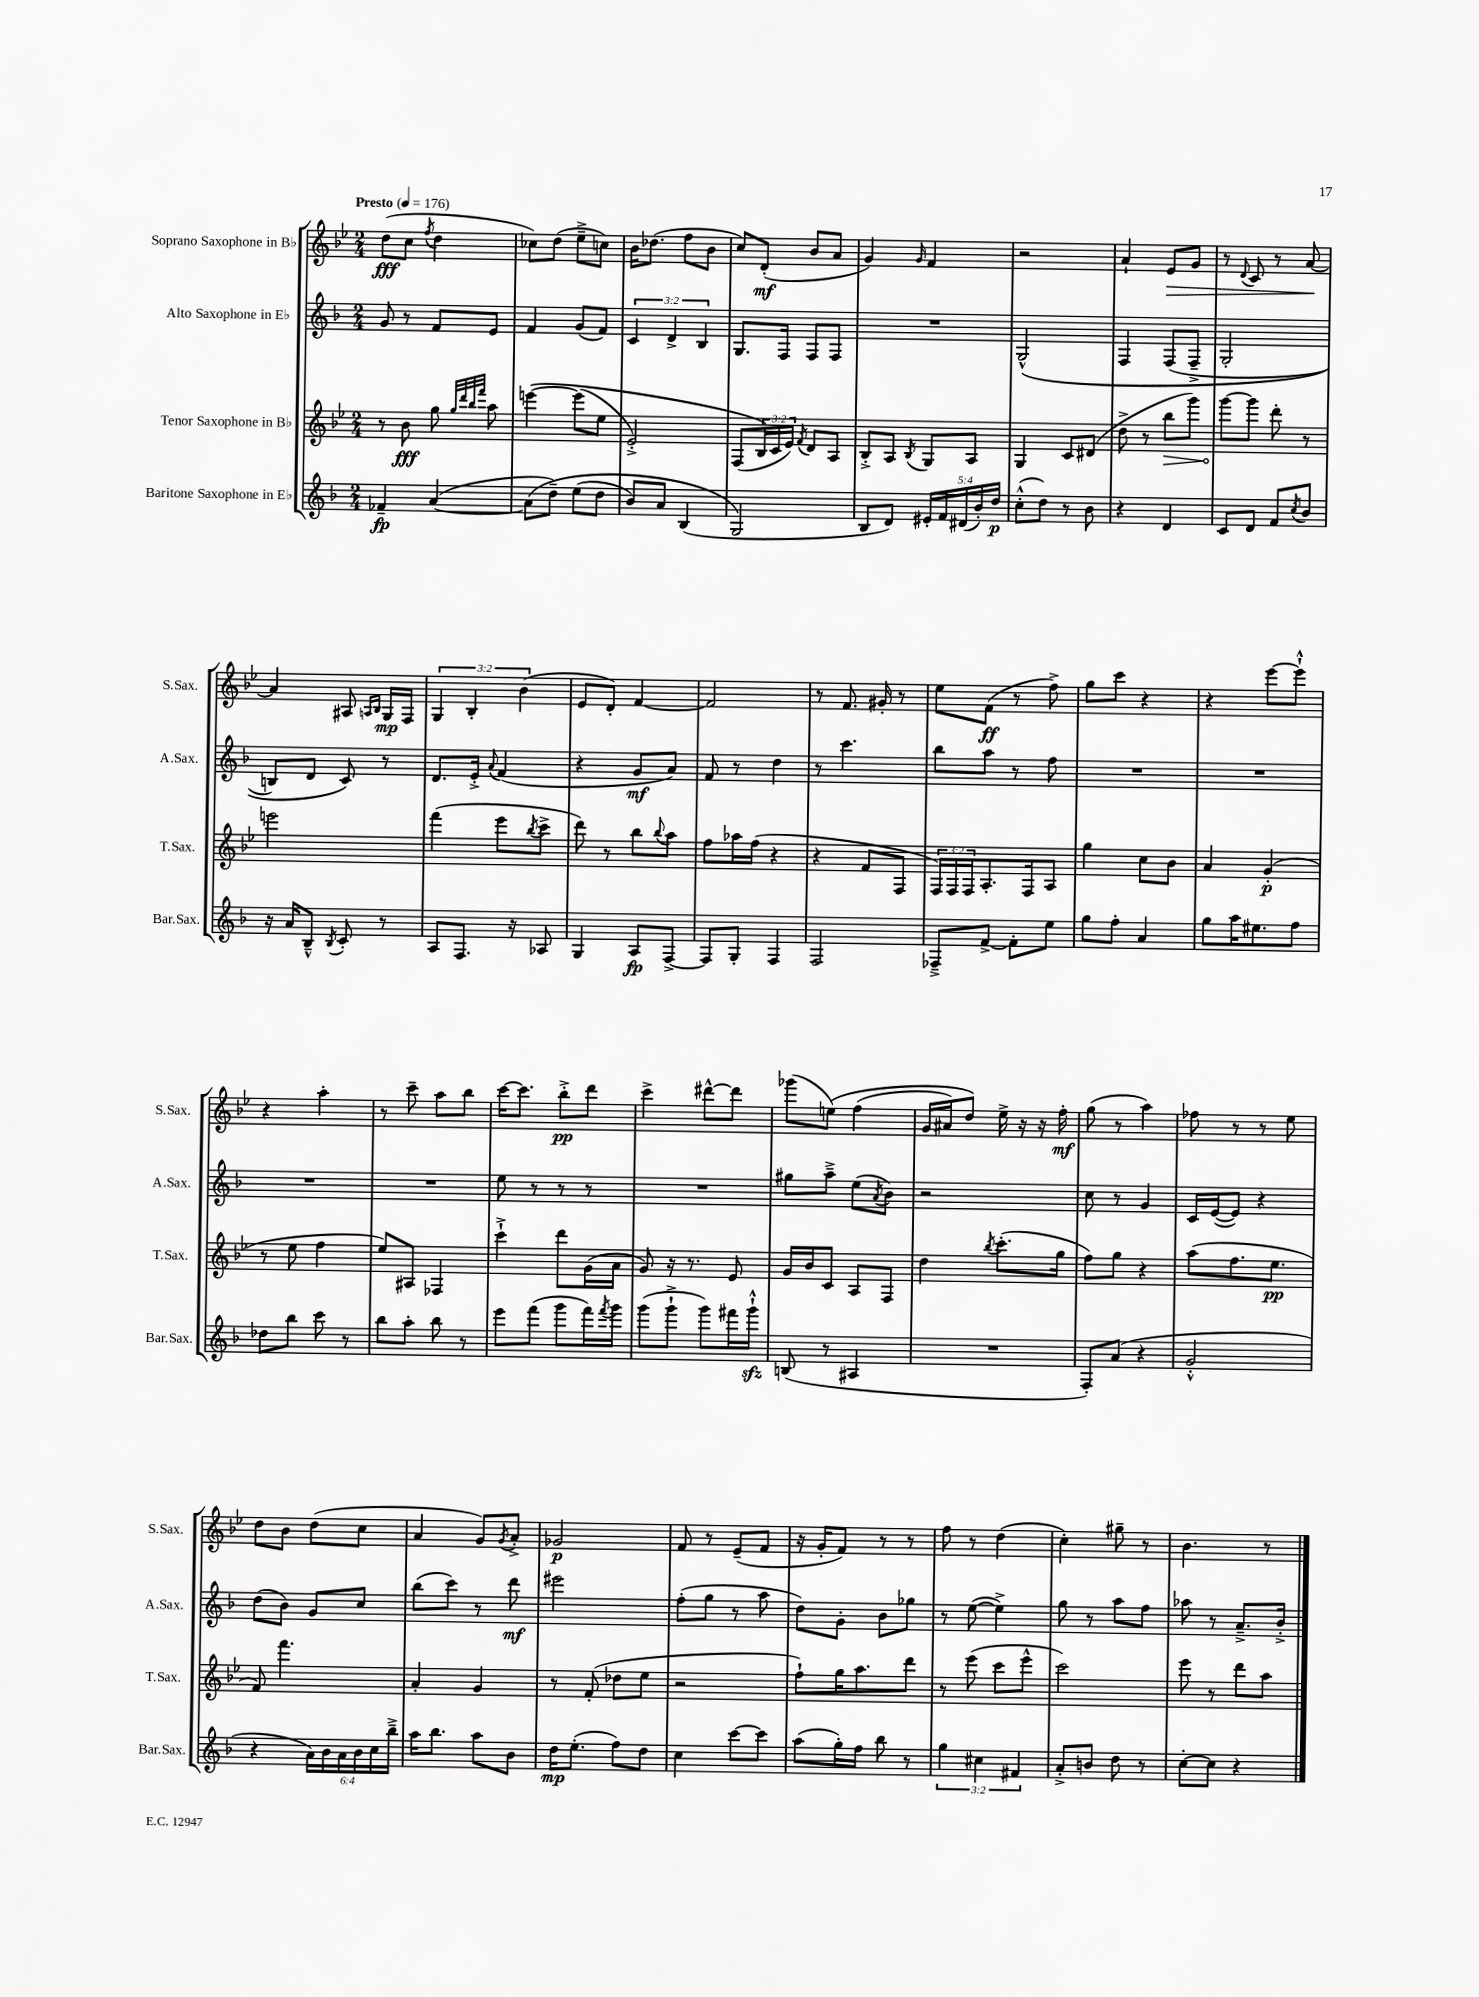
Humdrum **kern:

**kern	**dynam	**kern	**dynam	**kern	**dynam	**kern	**dynam
*part4	*part4	*part3	*part3	*part2	*part2	*part1	*part1
*staff4	*staff4	*staff3	*staff3	*staff2	*staff2	*staff1	*staff1
*I"Baritone Saxophone in E♭	*	*I"Tenor Saxophone in B♭	*	*I"Alto Saxophone in E♭	*	*I"Soprano Saxophone in B♭	*
*I'Bar.Sax.	*	*I'T.Sax.	*	*I'A.Sax.	*	*I'S.Sax.	*
*clefG2	*	*clefG2	*	*clefG2	*	*clefG2	*
*k[b-]	*	*k[b-e-]	*	*k[b-]	*	*k[b-e-]	*
*M2/4	*	*M2/4	*	*M2/4	*	*M2/4	*
*MM176	*	*MM176	*	*MM176	*	*MM176	*
=1	=1	=1	=1	=1	=1	=1	=1
!	!	!	!	!	!	!LO:TX:a:B:t=Presto	!
4f-X~/	fp	8r	.	8g/	.	(8dd\L	fff
.	.	8b-\	fff	8r	.	8cc\J	.
.	.	.	.	.	.	8qff/	.
([4a/	.	8gg\	.	8f/L	.	4dd\	.
.	.	32qqgg/LLL	.	.	.	.	.
.	.	32qqddd/	.	.	.	.	.
.	.	32qqbb-/	.	.	.	.	.
.	.	32qqfff/JJJ	.	.	.	.	.
.	.	8aa\	.	8e/J	.	.	.
=2	=2	=2	=2	=2	=2	=2	=2
(8a\L]	.	([4eeen\	.	4f/	.	8cc-X\L)	.
8dd~\J)	.	.	.	.	.	(8dd\J	.
(8ee\L	.	(8eee\L]	.	(8g/L	.	8ee-~^\L	.
8dd\J	.	8ee-\J	.	8f/J)	.	8ccn\J)	.
=3	=3	=3	=3	=3	=3	=3	=3
8b-/L)	.	2e-'^/)	.	6c/	.	16b-\KL	.
.	.	.	.	.	.	(8.dd-X\J	.
8a/J	.	.	.	.	.	.	.
.	.	.	.	6d^/	.	.	.
(4B-/	.	.	.	.	.	8ff\L	.
.	.	.	.	6B-/	.	.	.
.	.	.	.	.	.	8b-\J	.
=4	=4	=4	=4	=4	=4	=4	=4
2G/)	.	(8F/L	.	8.G/L	.	8cc/L)	.
.	.	24B-/L)	.	.	.	(8d'/J	mf
.	.	24c/	.	.	.	.	.
.	.	.	.	16F/Jk	.	.	.
.	.	24e-/JJ)	.	.	.	.	.
.	.	8qf/	.	.	.	.	.
.	.	8d/L	.	8F/L	.	8b-/L	.
.	.	8A/J	.	8F/J	.	8a/J	.
=5	=5	=5	=5	=5	=5	=5	=5
8B-/L	.	8B-'^/L	.	2r	.	4g/)	.
8d/J)	.	8A/J	.	.	.	.	.
.	.	8qB-/	.	.	.	16qqg/	.
20e#X'/LL	.	8G/L	.	.	.	4f/	.
20f/	.	.	.	.	.	.	.
(20d#X/	.	.	.	.	.	.	.
.	.	8A/J	.	.	.	.	.
20b-'/)	.	.	.	.	.	.	.
20dd/JJ	p	.	.	.	.	.	.
=6	=6	=6	=6	=6	=6	=6	=6
(8cc'^^\L	.	4G/	.	(2G^^/	.	2r	.
8dd\J)	.	.	.	.	.	.	.
8r	.	8c/L	.	.	.	.	.
8b-\	.	(8d#X/J	.	.	.	.	.
=7	=7	=7	=7	=7	=7	=7	=7
4r	.	8dd^\	.	4F/	.	4a`/	.
.	.	8r	.	.	.	.	.
!	!	!	!LO:HP:b	!	!	!	!LO:HP:b
4d/	.	8bb-\L	>	(8F/L	.	8e-/L	>
.	.	8ggg\J)	.	8F~^/J	.	8g/J	.
=8	=8	=8	=8	=8	=8	=8	=8
8c/L	.	[8ggg\L	.	2G'/	.	8r	.
.	.	.	.	.	.	8qqd/	.
8d/J	.	8ggg\J]	]	.	.	8c/	.
8f/L	.	8ddd'\	.	.	.	8r	.
8qcc/	.	.	.	.	.	.	.
8b-/J	.	8r	.	.	.	[8a/	.
.	.	.	.	.	.	.	]
!!LO:LB:g=z
=9	=9	=9	=9	=9	=9	=9	=9
16r	.	2eeen\	.	8Bn/L)	.	4a/]	.
16a/KL	.	.	.	.	.	.	.
8B-~^^/J	.	.	.	8d/J	.	.	.
8qB-/	.	.	.	.	.	.	.
8c'/	.	.	.	8c/)	.	8A#X/	.
.	.	.	.	.	.	16qqAn/LL	.
.	.	.	.	.	.	16qqB-/JJ	.
8r	.	.	.	8r	.	16G/LL	mp
.	.	.	.	.	.	16F/JJ	.
=10	=10	=10	=10	=10	=10	=10	=10
8A/L	.	(4fff\	.	8.d/L	.	6G/	.
8.F/J	.	.	.	.	.	.	.
.	.	.	.	.	.	6B-'/	.
.	.	.	.	16e'^/Jk	.	.	.
.	.	.	.	8qqa/	.	.	.
.	.	8eee-\L	.	(4f/	.	.	.
16r	.	.	.	.	.	.	.
.	.	.	.	.	.	(6b-\	.
.	.	8qbb-/	.	.	.	.	.
8A-X/	.	8ccc^\J	.	.	.	.	.
=11	=11	=11	=11	=11	=11	=11	=11
4G/	.	8ddd\)	.	4r	.	8e-/L	.
.	.	8r	.	.	.	8d'/J)	.
8A/L	fp	8bb-\L	.	8g/L	mf	[4f/	.
.	.	8qqbb-/	.	.	.	.	.
[8F^/J	.	8aa\J	.	8a/J)	.	.	.
=12	=12	=12	=12	=12	=12	=12	=12
8F/L]	.	8ff\L	.	8f/	.	2f/]	.
8G'/J	.	16aa-X\L	.	8r	.	.	.
.	.	(16ff\JJ	.	.	.	.	.
4F/	.	4r	.	4dd\	.	.	.
=13	=13	=13	=13	=13	=13	=13	=13
2F/	.	4r	.	8r	.	8r	.
.	.	.	.	4.ccc\	.	8.f/	.
.	.	8f/L	.	.	.	.	.
.	.	.	.	.	.	16g#X'/	.
.	.	8F/J	.	.	.	8r	.
=14	=14	=14	=14	=14	=14	=14	=14
8F-X~^/L	.	24F/LL)	.	8bb-\L	.	8ee-\L	.
.	.	24F/	.	.	.	.	.
.	.	24F/J	.	.	.	.	.
[8f^/J	.	8.A'/	.	8aa\J	.	(8f\J	ff
8f'\L]	.	.	.	8r	.	8r	.
.	.	16F/k	.	.	.	.	.
8ee\J	.	8A/J	.	8ff\	.	8ff^\)	.
=15	=15	=15	=15	=15	=15	=15	=15
8gg\L	.	4gg\	.	2r	.	8gg\L	.
8ff'\J	.	.	.	.	.	8ccc\J	.
4a/	.	8cc\L	.	.	.	4r	.
.	.	8b-\J	.	.	.	.	.
=16	=16	=16	=16	=16	=16	=16	=16
8gg\L	.	4a/	.	2r	.	4r	.
16aa\K	.	.	.	.	.	.	.
8.ee#X\	.	.	.	.	.	.	.
.	.	(4g'/	p	.	.	[8eee-\L	.
8ff\J	.	.	.	.	.	8eee-`^^\J]	.
!!LO:LB:g=z
=17	=17	=17	=17	=17	=17	=17	=17
8dd-X\L	.	8r	.	2r	.	4r	.
8bb-\J	.	8ee-\	.	.	.	.	.
8ccc\	.	4ff\	.	.	.	4aa'\	.
8r	.	.	.	.	.	.	.
=18	=18	=18	=18	=18	=18	=18	=18
8bb-\L	.	8ee-/L)	.	2r	.	8r	.
8aa'\J	.	8A#X/J	.	.	.	8ccc~\	.
8bb-\	.	4F-X/	.	.	.	8aa\L	.
8r	.	.	.	.	.	8bb-\J	.
=19	=19	=19	=19	=19	=19	=19	=19
8eee\L	.	4ccc`^\	.	8ee\	.	[16ccc\KL	.
.	.	.	.	.	.	8.ccc\J]	.
(8fff\J	.	.	.	8r	.	.	.
8ggg\L	.	8ddd\L	.	8r	.	8bb-'^\L	pp
16fff\L)	.	(16g\L	.	8r	.	8ddd\J	.
8qfff/	.	.	.	.	.	.	.
16ggg\JJ	.	16a\JJ	.	.	.	.	.
=20	=20	=20	=20	=20	=20	=20	=20
(8ggg\L	.	8g/)	.	2r	.	4ccc^\	.
8ggg`^\J	.	16r	.	.	.	.	.
.	.	8.r	.	.	.	.	.
8ggg\L)	.	.	.	.	.	[8ddd#X^^\L	.
16fff#X\L	.	8e-/	.	.	.	8ddd#\J]	.
16gggzz`^^\JJ	.	.	.	.	.	.	.
=21	=21	=21	=21	=21	=21	=21	=21
(8Bn/	.	16g/LL	.	8gg#X\L	.	(8ggg-X\L	.
.	.	16b-/J	.	.	.	.	.
8r	.	8c/J	.	8aa~^\J	.	(8een\J)	.
4A#X/	.	8A/L	.	(8ee\L	.	(4ff\	.
.	.	.	.	8qa/	.	.	.
.	.	8F/J	.	8b-\J)	.	.	.
=22	=22	=22	=22	=22	=22	=22	=22
2r	.	4dd\	.	2r	.	16g/LL	.
.	.	.	.	.	.	16a#X/J)	.
.	.	.	.	.	.	8dd/J)	.
.	.	8qbb-/	.	.	.	.	.
.	.	(8.ccc'\L	.	.	.	16ee-^\	.
.	.	.	.	.	.	16r	.
.	.	.	.	.	.	16r	.
.	.	16gg\Jk	.	.	.	16ff'\	mf
=23	=23	=23	=23	=23	=23	=23	=23
8F'/L)	.	8ff\L)	.	8cc\	.	(8gg\	.
(8a/J	.	8gg\J	.	8r	.	8r	.
4r	.	4r	.	4g/	.	4aa\)	.
=24	=24	=24	=24	=24	=24	=24	=24
2g'^^/	.	(8aa\L	.	16c/LL	.	8ff-X\	.
.	.	.	.	([16e/J	.	.	.
.	.	8.ff\	.	8e/J])	.	8r	.
.	.	.	.	4r	.	8r	.
.	.	8.ee-\J	pp	.	.	.	.
.	.	.	.	.	.	8ee-\	.
!!LO:LB:g=z
=25	=25	=25	=25	=25	=25	=25	=25
4r	.	8f/)	.	(8dd\L	.	8dd\L	.
.	.	4.fff\	.	8b-\J)	.	8b-\J	.
24a\LL)	.	.	.	8g/L	.	(8dd\L	.
24b-\	.	.	.	.	.	.	.
24a\	.	.	.	.	.	.	.
24b-\	.	.	.	8cc/J	.	8cc\J	.
24cc\	.	.	.	.	.	.	.
24bb-~^\JJ	.	.	.	.	.	.	.
=26	=26	=26	=26	=26	=26	=26	=26
16aa\KL	.	4a'/	.	(8bb-\L	.	4a/	.
8.bb-\J	.	.	.	.	.	.	.
.	.	.	.	8ccc\J)	.	.	.
8aa\L	.	4g/	.	8r	.	8g/L)	.
.	.	.	.	.	.	8qg/	.
8b-\J	.	.	.	8ddd\	mf	8a'^/J	.
=27	=27	=27	=27	=27	=27	=27	=27
16dd\KL	mp	8r	.	2eee#X\	.	2g-X/	p
(8.ee'\J	.	.	.	.	.	.	.
.	.	(8f'/	.	.	.	.	.
8ff\L)	.	8dd-X\L	.	.	.	.	.
8dd\J	.	8ee-\J	.	.	.	.	.
=28	=28	=28	=28	=28	=28	=28	=28
4cc\	.	2r	.	(8ff'\L	.	8f/	.
.	.	.	.	8gg\J	.	8r	.
[8ccc\L	.	.	.	8r	.	(8e-~/L	.
8ccc\J]	.	.	.	8aa\	.	8f/J	.
=29	=29	=29	=29	=29	=29	=29	=29
(8aa\L	.	8ff`\L)	.	8dd\L)	.	16r	.
.	.	.	.	.	.	16g'/KL	.
16gg'\L)	.	16gg\K	.	8g'\J	.	8f/J)	.
16ff\JJ	.	8.aa\	.	.	.	.	.
8bb-\	.	.	.	8b-\L	.	8r	.
8r	.	8ddd\J	.	8gg-X\J	.	8r	.
=30	=30	=30	=30	=30	=30	=30	=30
6gg\	.	8r	.	8r	.	8ff\	.
.	.	(8eee-\	.	([8ee\	.	8r	.
6cc#X\	.	.	.	.	.	.	.
.	.	8ccc\L	.	4ee^\])	.	(4dd\	.
6f#X/	.	.	.	.	.	.	.
.	.	8eee-^^\J	.	.	.	.	.
=31	=31	=31	=31	=31	=31	=31	=31
8a'^/L	.	2ccc\)	.	8gg\	.	4cc'\)	.
8bn/J	.	.	.	8r	.	.	.
8dd\	.	.	.	8aa\L	.	8gg#X~\	.
8r	.	.	.	8ff\J	.	8r	.
=32	=32	=32	=32	=32	=32	=32	=32
[8cc'\L	.	8eee-\	.	8aa-X\	.	4.b-\	.
8cc\J]	.	8r	.	8r	.	.	.
4r	.	8ddd\L	.	8.a~^/L	.	.	.
.	.	8aa\J	.	.	.	8r	.
.	.	.	.	16b-'^/Jk	.	.	.
==	==	==	==	==	==	==	==
*-	*-	*-	*-	*-	*-	*-	*-
